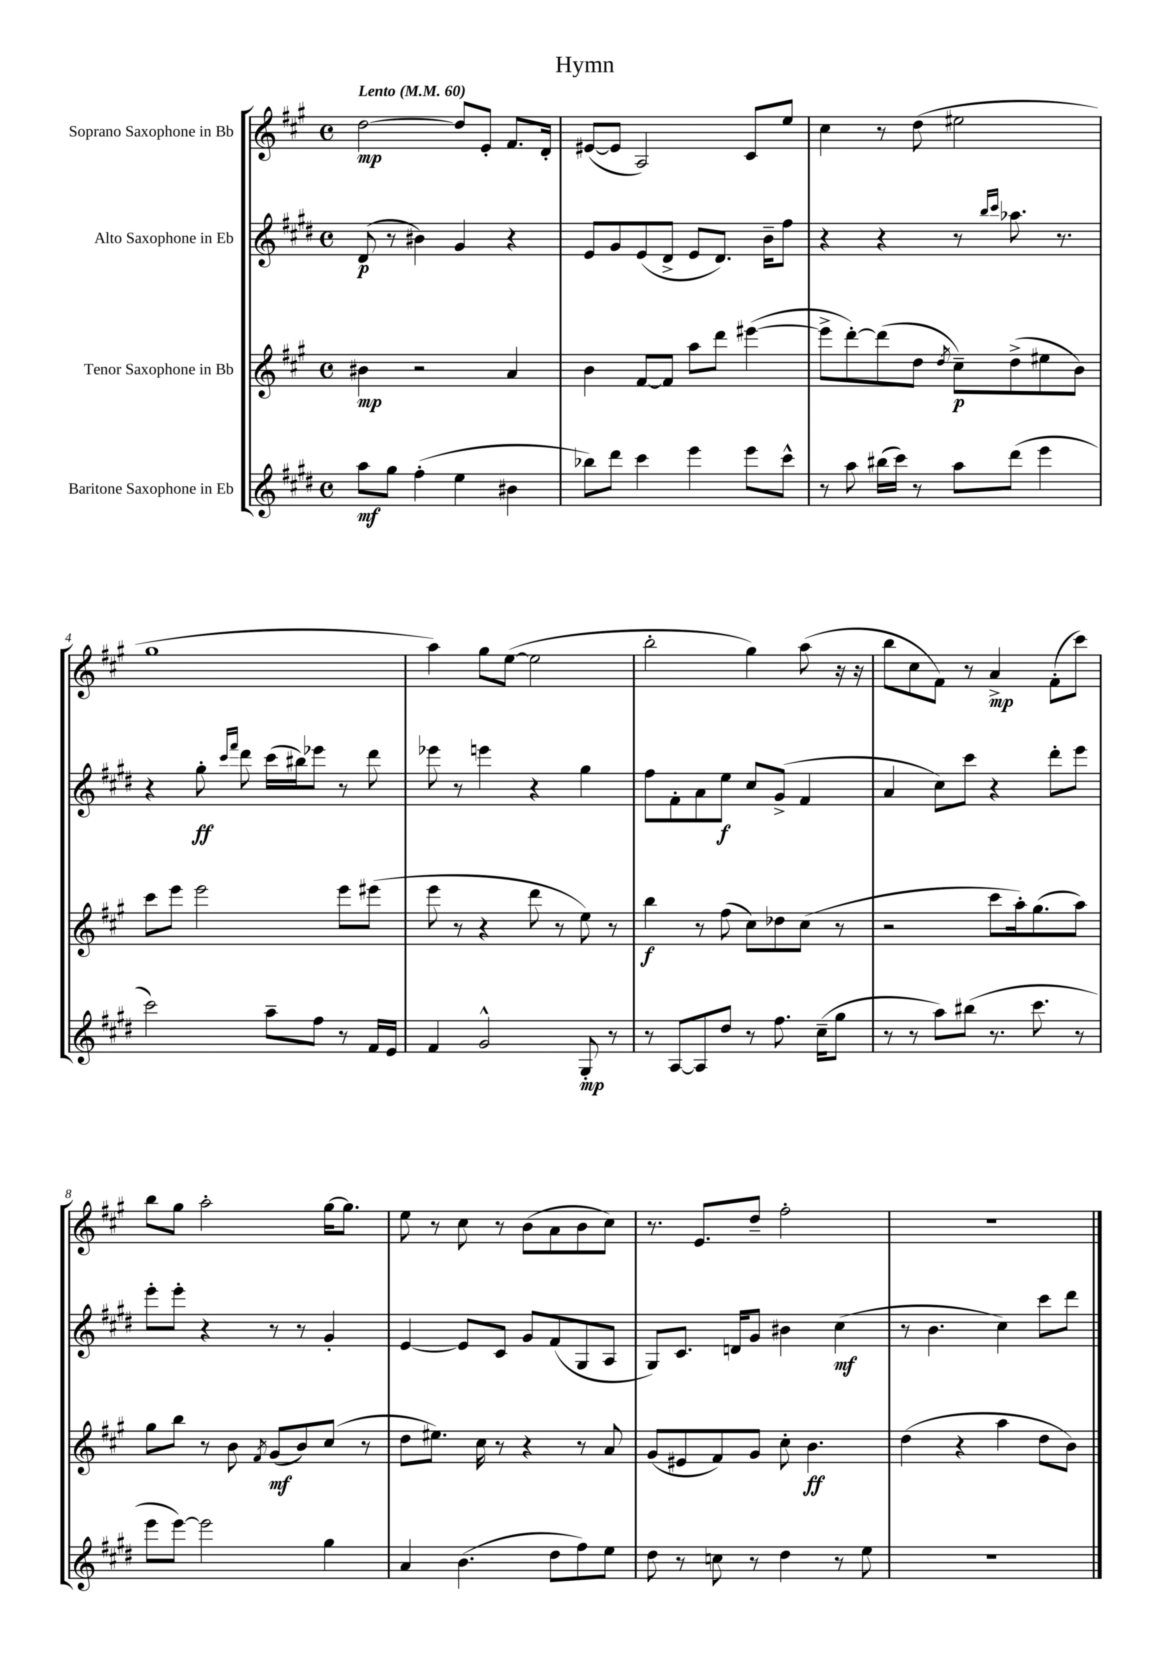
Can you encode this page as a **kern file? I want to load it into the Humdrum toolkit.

**kern	**dynam	**kern	**dynam	**kern	**dynam	**kern	**dynam
*part4	*part4	*part3	*part3	*part2	*part2	*part1	*part1
*staff4	*staff4	*staff3	*staff3	*staff2	*staff2	*staff1	*staff1
*I"Baritone Saxophone in Eb	*	*I"Tenor Saxophone in Bb	*	*I"Alto Saxophone in Eb	*	*I"Soprano Saxophone in Bb	*
*clefG2	*	*clefG2	*	*clefG2	*	*clefG2	*
*k[f#c#g#d#]	*	*k[f#c#g#]	*	*k[f#c#g#d#]	*	*k[f#c#g#]	*
*M4/4	*	*M4/4	*	*M4/4	*	*M4/4	*
*met(c)	*	*met(c)	*	*met(c)	*	*met(c)	*
*MM60	*	*MM60	*	*MM60	*	*MM60	*
=1	=1	=1	=1	=1	=1	=1	=1
!	!	!	!	!	!	!LO:TX:a:B:t=Lento	!
8aa\L	mf	4b#X\	mp	(8d#/	p	[2dd\	mp
8gg#\J	.	.	.	8r	.	.	.
(4ff#'\	.	2r	.	4b#X\)	.	.	.
4ee\	.	.	.	4g#/	.	8dd/L]	.
.	.	.	.	.	.	8e'/J	.
4b#X\	.	4a/	.	4r	.	8.f#/L	.
.	.	.	.	.	.	16d'/Jk	.
=2	=2	=2	=2	=2	=2	=2	=2
8bb-X\L)	.	4b\	.	8e/L	.	([8e#X/L	.
8ddd#\J	.	.	.	8g#/	.	8e#/J]	.
4ccc#\	.	[8f#/L	.	(8e/	.	2A/)	.
.	.	8f#/J]	.	8d#^/J	.	.	.
4eee\	.	8aa\L	.	8e/L	.	.	.
.	.	8ddd\J	.	8.d#/J)	.	.	.
8eee\L	.	([4eee#X\	.	.	.	8c#/L	.
.	.	.	.	16b~\KL	.	.	.
8ccc#^^\J	.	.	.	8ff#\J	.	8ee/J	.
=3	=3	=3	=3	=3	=3	=3	=3
8r	.	8eee#^\L]	.	4r	.	4cc#\	.
8aa\	.	[8ddd'\)	.	.	.	.	.
(16bb#X\LL	.	(8ddd\]	.	4r	.	8r	.
16ccc#\JJ)	.	.	.	.	.	.	.
8r	.	8dd\J	.	.	.	(8dd\	.
.	.	8qdd/	.	.	.	.	.
8aa\L	.	8cc#~\L)	p	8r	.	2ee#X\	.
.	.	.	.	16qqbb/LL	.	.	.
.	.	.	.	16qqccc#/JJ	.	.	.
(8ddd#\J	.	(8dd^\	.	8.aa-X\	.	.	.
4eee\	.	8ee#X\	.	.	.	.	.
.	.	.	.	8.r	.	.	.
.	.	8b\J)	.	.	.	.	.
!!LO:LB:g=z
=4	=4	=4	=4	=4	=4	=4	=4
2ccc#\)	.	8ccc#\L	.	4r	.	1gg#	.
.	.	8eee\J	.	.	.	.	.
.	.	2eee\	.	8gg#'\	ff	.	.
.	.	.	.	16qqccc#/LL	.	.	.
.	.	.	.	16qqfff#/JJ	.	.	.
.	.	.	.	8ddd#\	.	.	.
8aa~\L	.	.	.	(16ccc#\LL	.	.	.
.	.	.	.	16bb#X\J)	.	.	.
8ff#\J	.	.	.	8eee-X\J	.	.	.
8r	.	8eee\L	.	8r	.	.	.
16f#/LL	.	(8eee#X\J	.	8ddd#\	.	.	.
16e/JJ	.	.	.	.	.	.	.
=5	=5	=5	=5	=5	=5	=5	=5
4f#/	.	8eee\	.	8eee-X\	.	4aa\)	.
.	.	8r	.	8r	.	.	.
2g#^^/	.	4r	.	4eeen\	.	8gg#\L	.
.	.	.	.	.	.	([8ee\J	.
.	.	8ddd\	.	4r	.	2ee\]	.
.	.	8r	.	.	.	.	.
8G#'/	mp	8ee\)	.	4gg#\	.	.	.
8r	.	8r	.	.	.	.	.
=6	=6	=6	=6	=6	=6	=6	=6
8r	.	4bb\	f	8ff#\L	.	2bb'\	.
[8A/L	.	.	.	8f#'\	.	.	.
8A/]	.	8r	.	8a\	.	.	.
8dd#/J	.	(8ff#\	.	8ee\J	f	.	.
8r	.	8cc#\L)	.	8cc#/L	.	4gg#\)	.
8.ff#\	.	8dd-X\	.	(8g#^/J	.	.	.
.	.	(8cc#\J	.	4f#/	.	(8aa\	.
(16cc#~\KL	.	.	.	.	.	.	.
8gg#\J	.	8r	.	.	.	16r	.
.	.	.	.	.	.	16r	.
=7	=7	=7	=7	=7	=7	=7	=7
8r	.	2r	.	4a/	.	8bb\L	.
8r	.	.	.	.	.	8cc#\	.
8aa\L)	.	.	.	8cc#\L)	.	8f#\J)	.
(8bb#X\J	.	.	.	8ccc#\J	.	8r	.
8.r	.	8ccc#\L	.	4r	.	4a^/	mp
.	.	16aa'\k)	.	.	.	.	.
8.ccc#\	.	(8.gg#\	.	.	.	.	.
.	.	.	.	8ddd#'\L	.	(8f#'\L	.
8r	.	8aa\J)	.	8eee\J	.	8ccc#\J)	.
!!LO:LB:g=z
=8	=8	=8	=8	=8	=8	=8	=8
8eee\L	.	8gg#\L	.	8eee'\L	.	8bb\L	.
[8eee\J)	.	8bb\J	.	8eee'\J	.	8gg#\J	.
2eee\]	.	8r	.	4r	.	2aa'\	.
.	.	8b\	.	.	.	.	.
.	.	8qf#/	.	.	.	.	.
.	.	(8g#/L	mf	8r	.	.	.
.	.	8b/)	.	8r	.	.	.
4gg#\	.	(8cc#/J	.	4g#'/	.	[16gg#\KL	.
.	.	.	.	.	.	8.gg#\J]	.
.	.	8r	.	.	.	.	.
=9	=9	=9	=9	=9	=9	=9	=9
4a/	.	8dd\L	.	[4e/	.	8ee\	.
.	.	8.ee#X\J)	.	.	.	8r	.
(4.b\	.	.	.	8e/L]	.	8cc#\	.
.	.	16cc#\	.	.	.	.	.
.	.	8r	.	8c#/J	.	8r	.
.	.	4r	.	8g#/L	.	(8b\L	.
8dd#\L	.	.	.	(8f#/	.	8a\	.
8ff#\)	.	8r	.	8G#/	.	8b\	.
8ee\J	.	8a/	.	8A/J	.	8cc#\J)	.
=10	=10	=10	=10	=10	=10	=10	=10
8dd#\	.	(8g#/L	.	8G#/L)	.	8.r	.
8r	.	8e#X/	.	8.c#/J	.	.	.
.	.	.	.	.	.	8.e/L	.
8ccn\	.	8f#/)	.	.	.	.	.
.	.	.	.	16dn/KL	.	.	.
8r	.	8g#/J	.	8g#/J	.	8dd~/J	.
4dd#\	.	8cc#'\	.	4b#X\	.	2ff#'\	.
.	.	4.b\	ff	.	.	.	.
8r	.	.	.	(4cc#\	mf	.	.
8ee\	.	.	.	.	.	.	.
=11	=11	=11	=11	=11	=11	=11	=11
1r	.	(4dd\	.	8r	.	1r	.
.	.	.	.	4.b\	.	.	.
.	.	4r	.	.	.	.	.
.	.	4aa\	.	4cc#\)	.	.	.
.	.	8dd\L	.	8ccc#\L	.	.	.
.	.	8b\J)	.	8ddd#\J	.	.	.
==	==	==	==	==	==	==	==
*-	*-	*-	*-	*-	*-	*-	*-
